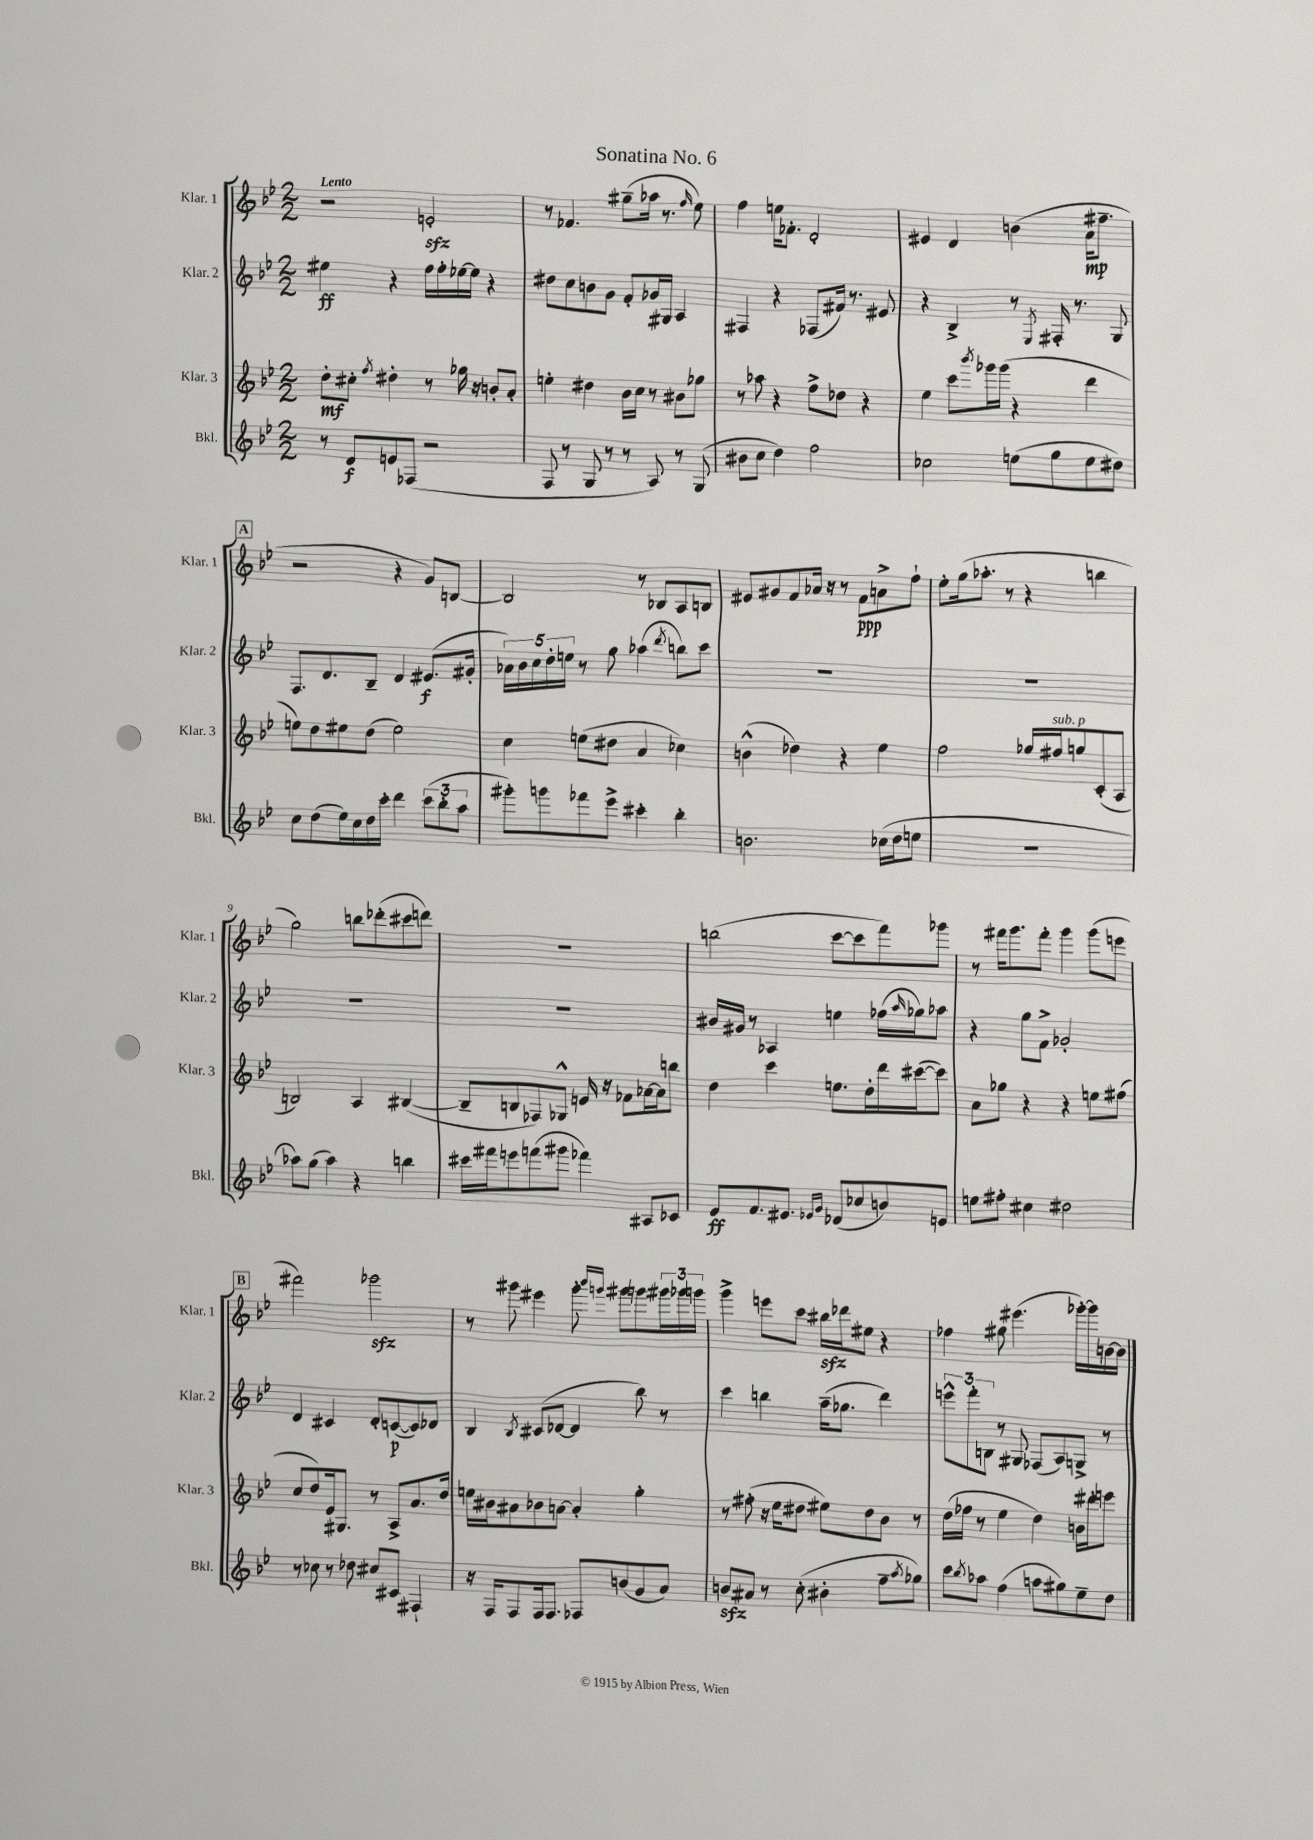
\header { title = "Sonatina No. 6" }
<<
\new StaffGroup <<
\new Staff = "s0" \with { instrumentName = "Klar. 1" shortInstrumentName = "Klar. 1" } {
    \clef treble \key bes \major \numericTimeSignature \time 2/2 \tempo "Lento"
    r2 e'2-.\sfz |
    r8 fes'4. gis''8--( aes''16 r8. \grace { f''16 } ees''8) |
    f''4 e''16 fes'8.-. d'2-. |
    eis'4 d'4 b'4( a'16\mp fis''8.-- |
    \mark \markup { \box "A" } r2 r4 g'8) b8~ |
    b2 r8 bes8 a8 b8 |
    eis'8 gis'8 f'8 aes'16 r16 r8 f'8\ppp a'8-> f''8-! |
    ees''8-. g''16( aes''8.-. r8 r4 b''4 |
    g''2) b''8 des'''8-.( cis'''8 d'''8) |
    R1 |
    b''2( c'''8~ c'''8 f'''8) ges'''8 |
    r8 fis'''16 g'''8. fis'''8-. g'''4 g'''8( e'''8 |
    \mark \markup { \box "B" } fis'''2) ges'''2\sfz |
    r8 gis'''8 eis'''4 gis'''8-. \grace { bes'''16 g'''16 } gis'''8 g'''8 \tuplet 3/2 { gis'''16 ges'''16 g'''16 } |
    g'''4-> e'''8 c'''8 bis''16\sfz des'''16 eis''8 r4 |
    fes''4 gis''8 eis'''4.( ges'''16~-.) ges'''16 b'16~ b'16 \bar "|." |
}
\new Staff = "s1" \with { instrumentName = "Klar. 2" shortInstrumentName = "Klar. 2" } {
    \clef treble \key bes \major \numericTimeSignature \time 2/2
    eis''4\ff r4 f''16 f''16-. ees''16~ ees''16 r4 |
    dis''8 c''8 b'8 g'8 f'8-. ges'16 gis16 a4 |
    fis4 r4 fes8( fis'16) r8. eis'8 |
    r4 bes4-> r8 \acciaccatura { ees8 } fis16-. r8. g8 |
    \mark \markup { \box "A" } f8. d'8. bes8-- d'4 eis'8.\f( gis'16-. |
    \tuplet 5/4 { aes'16) bes'16 c''16 d''16-. e''16 } r8 g''8 aes''4( \acciaccatura { d'''8 } b''8) c'''8 |
    R1 |
    R1 |
    R1 |
    R1 |
    bis'16 gis'16 r8 aes4 e''4 fes''16( \grace { a''16 } ges''16) aes''8 |
    r4 g''8 f'8-> ges'2-. |
    \mark \markup { \box "B" } d'4 cis'4 d'8-. c'8~\p( c'8) des'8 |
    bes4 \acciaccatura { bes8 } cis'8( des'8~ des'4 bes''8) r8 |
    c'''4 b''4 a''16--( ges''8. d'''4) |
    \tuplet 3/2 { e'''8-^ f'''8-. b8 } r8 gis8 fes8( a8) g8-> r8 \bar "|." |
}
\new Staff = "s2" \with { instrumentName = "Klar. 3" shortInstrumentName = "Klar. 3" } {
    \clef treble \key bes \major \numericTimeSignature \time 2/2
    d''8-.\mf cis''8-. \acciaccatura { f''8 } dis''4-. r8 ges''16 r16 b'8-. a'8-. |
    e''4-. dis''4 bes'16 c''16 r8 bis'8 ges''8 |
    r8 aes''8 r4 f''8-> des''8 r4 |
    ees''4 c'''8 \acciaccatura { bes'''8 } ges'''16 ges'''16( r4 d'''4 |
    \mark \markup { \box "A" } e''8) d''8 eis''8 d''8( eis''2) |
    c''4 e''8( dis''8 a'4 ces''4) |
    b'4-^( des''4) r4 ees''4 |
    f''2 ges''16 fis''16^\markup { \italic "sub. p" } g''8 c'8-.( a8 |
    b2) a4 bis4~( |
    bis8-- b8 fes8) ges8-^ e'16 r16 fes'8 aes'16~ aes'16 b''8 |
    d''4 c'''4 e''8. d''16-. d'''16 cis'''16~( cis'''8) |
    a'8 ges''8 r4 r4 e''8 fis''8( |
    \mark \markup { \box "B" } c''8 d''8) ees'16 gis8. r8 a8-> a'8. d''16 |
    e''16 bis'16 ais'8 bes'8 a'8~ a'4-. g''4-. |
    r8 fis''8-.( r16 ees''16 dis''8 eis''8) dis''8 bes'8 r8 |
    d''16( fes''16 r8 ees''4 d''4) b'16 dis'''16-. e'''8 \bar "|." |
}
\new Staff = "s3" \with { instrumentName = "Bkl." shortInstrumentName = "Bkl." } {
    \clef treble \key bes \major \numericTimeSignature \time 2/2
    r8 d'8\f e'8 fes8( r2 |
    f8 r8 g8 r8 r8 a8) r8 g8( |
    bis'8 c''8 d''4) f''2 |
    ces''2 e''8( g''8 e''8 dis''8) |
    \mark \markup { \box "A" } c''8 d''8( ees''16) c''16 d''16 c'''16-. d'''4 \tuplet 3/2 { c'''8( bes''8-. a''8 } |
    gis'''8-.) g'''8 fes'''8 ees'''8-> cis'''4-. bes''4-. |
    b'2. ces''16( d''16 e''8 |
    R1 |
    aes''8) g''8( aes''4) r4 b''4 |
    cis'''16 fis'''16 e'''8 f'''8( gis'''8 fes'''4) ais8 ces'8 |
    ees'8\ff f'8. eis'8. \grace { ees'16 g'16 } des'8( ces''8 b'8) e'8 |
    e''8 fis''8-. cis''4 dis''2 |
    \mark \markup { \box "B" } r8 ces''8 r8 des''8 cis''8 cis'8 fis4-! |
    r16 f16 f8 f16 f8. fes8 b'8( g'8 a'8) |
    b'8\sfz ais'8 r8 c''8-.( bis'4-. f''8-- \acciaccatura { a''8 } ges''8) |
    c'''8 \acciaccatura { bes''8 } aes''8 f''4( a''8 gis''8) ees''8-- d''8 \bar "|." |
}
>>
>>
